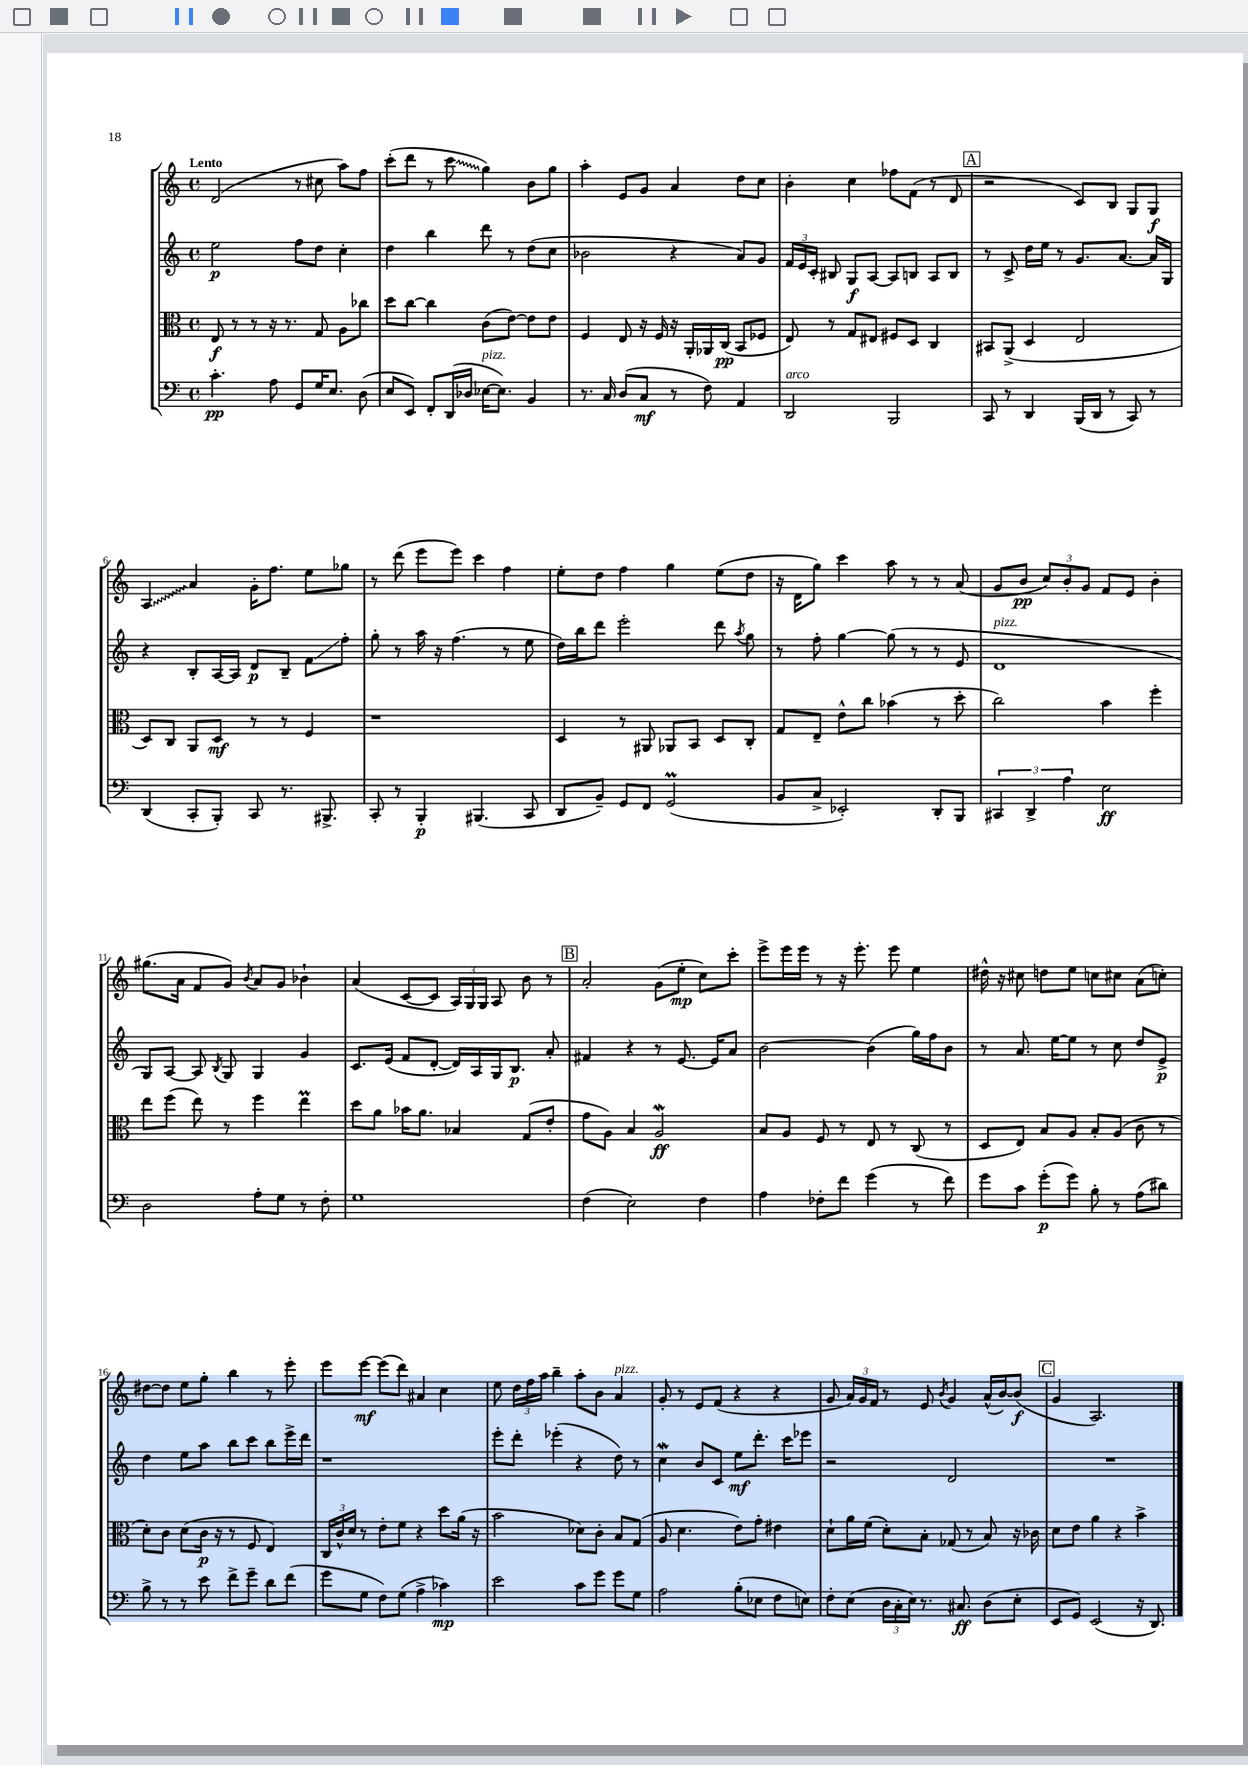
<<
\new StaffGroup <<
\new Staff = "s0" {
    \clef treble \key c \major \defaultTimeSignature \time 4/4 \tempo "Lento"
    \autoBeamOff d'2( r8 cis''8 a''8[) f''8] |
    c'''8[-.( d'''8] r8 \once \override Glissando.style = #'zigzag c'''8\glissando g''4) b'8[ g''8] |
    a''4-. e'8[ g'8] a'4 d''8[ c''8] |
    b'4-. c''4 fes''8[ f'8]( r8 d'8 |
    \mark \markup { \box "A" } r2 c'8[) b8] g8[ g8]\f |
    \once \override Glissando.style = #'zigzag a4\glissando a'4 g'16[-. f''8.] e''8[ ges''8] |
    r8 d'''8( e'''8[ e'''8]) c'''4 f''4 |
    e''8[-. d''8] f''4 g''4 e''8[( d''8] |
    r16 d'16[ g''8]) c'''4 a''8 r8 r8 a'8( |
    g'8[ b'8]\pp \tuplet 3/2 { c''8[) b'8-. g'8] } f'8[ e'8] b'4-. |
    gis''8.[( a'16] f'8[ g'8]) \acciaccatura { b'8 } a'8[ g'8] bes'4-! |
    a'4( c'8[~ c'8] \tuplet 3/2 { a16[) g16 g16] } a8 b'8 r8 |
    \mark \markup { \box "B" } a'2-. g'8[( e''8]-.\mp c''8[) c'''8]-. |
    e'''8[-> e'''16 e'''16] r8 r16 e'''8.-. e'''8 e''4 |
    dis''16-^ r16 cis''8 d''8[ e''8] c''8[ cis''8] a'8[( c''8]-.) |
    dis''8[~ dis''8] e''8[ g''8]-. b''4 r8 e'''8-. |
    e'''8[ e'''8]~\mf e'''8[( d'''8]) ais'4 c''4 |
    e''8 \tuplet 3/2 { d''16[ f''16 a''16] } b''4-- a''8[-. b'8] a'4^\markup { \italic "pizz." } |
    g'8-. r8 e'8[ f'8]( r4 r4 |
    g'8 \tuplet 3/2 { a'16[) g'16 f'16] } r8 e'8 \acciaccatura { b'8 } g'4 a'16[-^( b'16~) b'8]\f( |
    \mark \markup { \box "C" } g'4 a2.) \bar "|." |
}
\new Staff = "s1" {
    \clef treble \key c \major \defaultTimeSignature \time 4/4
    \autoBeamOff e''2\p f''8[ d''8] c''4-. |
    d''4 b''4 d'''8 r8 d''8[( c''8] |
    bes'2 r4 a'8[) g'8] |
    \tuplet 3/2 { f'16[ e'16 c'16]-. } bis8 g8[\f a8]~ a8[ b8] a8[ b8] |
    \mark \markup { \box "A" } r8 c'8-> d''16[ e''16] r8 g'8.[ a'8.]~ a'16[ g16] |
    r4 b8[-. a16~ a16] d'8[\p b8]-- f'8[\glissando f''8]-. |
    g''8-. r8 a''16 r16 f''4.( r8 e''8 |
    d''16[) b''16 d'''8] e'''2-. d'''8 \acciaccatura { a''8 } g''8 |
    r8 f''8-. g''4~ g''8( r8 r8 e'8 |
    d'1^\markup { \italic "pizz." } |
    g8[) a8]~ a8 \acciaccatura { b8 } g8 g4 g'4 |
    c'8.[ e'16]( f'8[ d'8]~-. d'16[) a16 g16 b8.]\p a'8-. |
    \mark \markup { \box "B" } fis'4 r4 r8 e'8.~ e'16[ a'8] |
    b'2~ b'4( g''16[) f''16 b'8] |
    r8 a'8. e''16[~ e''8] r8 c''8 d''8[ e'8]->\p |
    d''4 e''8[ a''8] b''8[ c'''8] b''8[ e'''16-> d'''16] |
    r1 |
    e'''8[-. d'''8]-. ees'''4-.( r4 d''8) r8 |
    c''4\mordent b'8[ c'8] e''8[\mf d'''8.]-. c'''16[ ees'''8] |
    r2 d'2 |
    \mark \markup { \box "C" } R1 \bar "|." |
}
\new Staff = "s2" {
    \clef alto \key c \major \defaultTimeSignature \time 4/4
    \autoBeamOff e8\f r8 r8 r16 r8. g8 a8[ ces''8] |
    d''8[ c''8]~ c''4 c'8[( e'8]~) e'8[ e'8] |
    f4 e8 r16 f16 r16 a,16[-. aes,16 c16]\pp( b,8[ fes8] |
    e8) r8 g8[ eis8] fis8[ d8] c4 |
    \mark \markup { \box "A" } bis,8[ a,8]->( d4 e2 |
    d8[) c8] a,8[ d8]\mf r8 r8 f4 |
    r1 |
    d4 r8 ais,8 aes,8[ b,8] d8[ c8]-. |
    g8[ e8]-- e'8[-^ c''8] bes'4( r8 d''8-. |
    c''2) b'4 f''4-. |
    e''8[ f''8]( e''8) r8 f''4 e''4\prall |
    d''8[ a'8] bes'16[ a'8.] bes4 g8[( e'8]-. |
    \mark \markup { \box "B" } g'8[ a8]) b4 a2\mordent\ff |
    b8[ a8] f8 r8 e8 r8 c8( r8 |
    d8[ e8]) b8[ a8] b8[-. a8]( c'8 r8 |
    d'8[-.) c'8] d'8[( c'16]\p r16 r8 f8 e4) |
    \tuplet 3/2 { c16[ c'16-^ d'16] } r8 e'8[-. f'8] r4 d''8[ a'16]( r16 |
    b'2 des'8[) c'8]-. b8[ g8]( |
    a8 d'4. e'8[) g'8]-. eis'4 |
    d'8[-! a'16 f'16]( d'8[-.) b8]-. ges8( r8 b8) r16 ces'16 |
    \mark \markup { \box "C" } d'8[ e'8] a'4 r4 b'4-> \bar "|." |
}
\new Staff = "s3" {
    \clef bass \key c \major \defaultTimeSignature \time 4/4
    \autoBeamOff c'4.-.\pp a8 g,8[ g16 e8.] d8( |
    e8[ e,8]) f,8[-. d,16( des16] ees16[~^\markup { \italic "pizz." } ees8.]) b,4 |
    r8. c16 d8[( c8]\mf r8 f8) a,4 |
    d,2^\markup { \italic "arco" } b,,2 |
    \mark \markup { \box "A" } c,8 r8 d,4 b,,16[( d,16] r8 c,8) r8 |
    d,4( c,8[-. b,,8]-.) c,8 r8. bis,,8.-> |
    c,8-. r8 b,,4-.\p bis,,4.( c,8 |
    d,8[ b,8]--) g,8[ f,8] g,2\prall( |
    b,8[ c8]-> ees,2-.) d,8[-. b,,8] |
    \tuplet 3/2 { cis,4 d,4-> a4 } e2\ff |
    d2 a8[-. g8] r8 f8-. |
    g1 |
    \mark \markup { \box "B" } f4( e2) f4 |
    a4 fes8[-. f'8] g'4( r8 f'8) |
    g'8[ c'8] g'8[-.\p( g'8]) b8-. r8 a8[( dis'8]) |
    b8-> r8 r8 e'8 f'8[-> g'8]-- d'8[ f'8]( |
    g'8[ g8] f8[) g8]( a4-> ces'4\mp) |
    e'2 c'8[ g'8] g'8[ g8] |
    a2 b8[-.( ees8] f8[ e8]) |
    f8[-. e8]( \tuplet 3/2 { d16[ c16-. e16]) } r8. cis8.\ff d8[( e8]-. |
    \mark \markup { \box "C" } e,8[ g,8]) e,2( r16 d,8.) \bar "|." |
}
>>
>>
